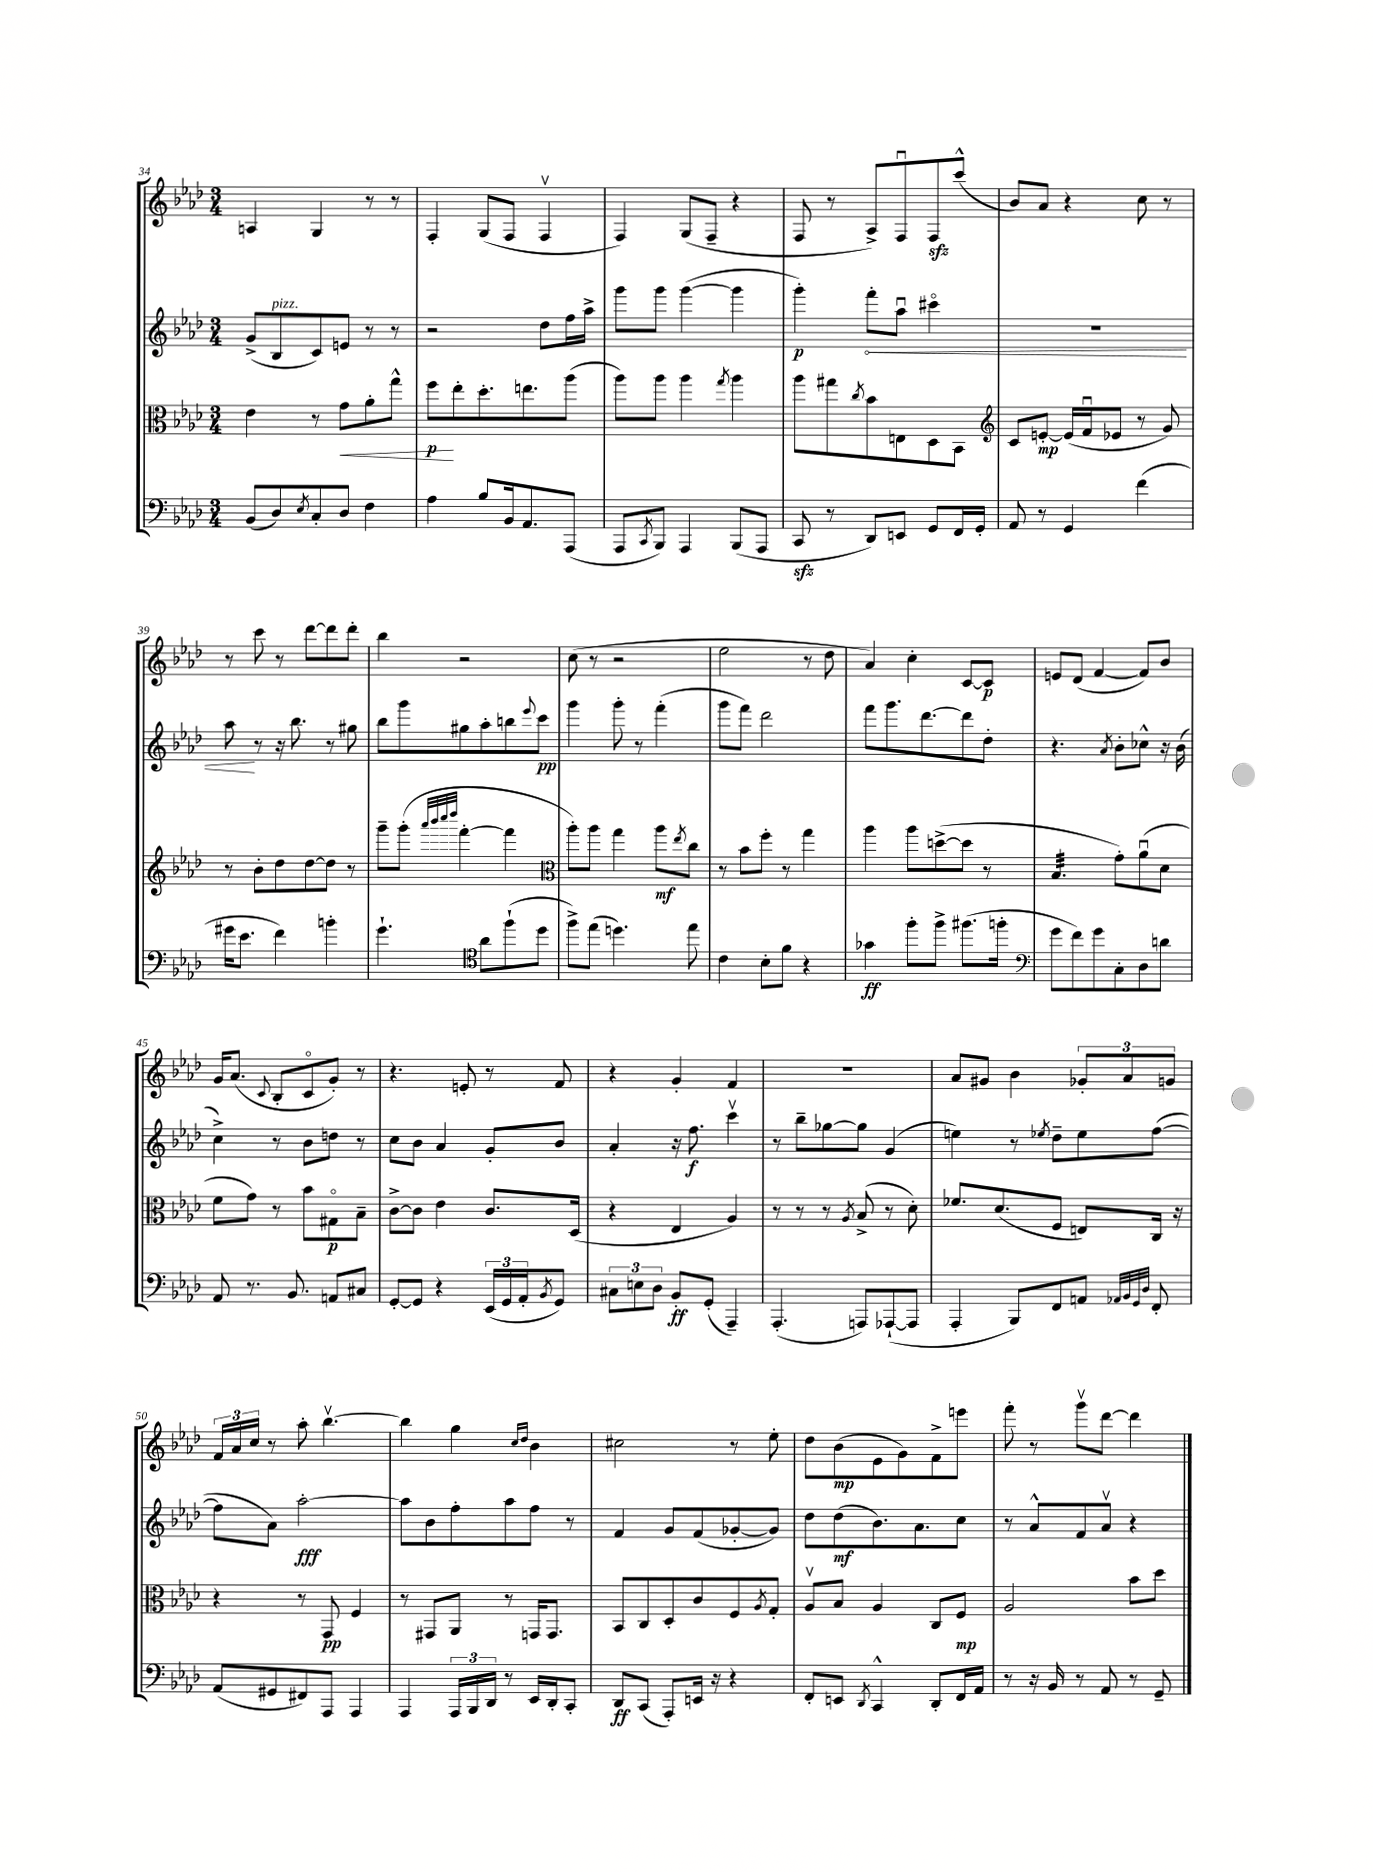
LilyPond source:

<<
\new StaffGroup <<
\new Staff = "s0" {
    \clef treble \key aes \major \numericTimeSignature \time 3/4
    a4 g4 r8 r8 |
    f4-. g8( f8 f4\upbow |
    f4) g8( f8-- r4 |
    f8 r8 aes8->) f8\downbow f8\sfz c'''8-^( |
    bes'8) aes'8 r4 c''8 r8 |
    r8 c'''8 r8 des'''8~ des'''8 des'''8-. |
    bes''4 r2 |
    c''8( r8 r2 |
    ees''2 r8 des''8 |
    aes'4) c''4-. c'8~ c'8\p |
    e'8 des'8( f'4~ f'8) bes'8 |
    g'16 aes'8.( \appoggiatura { c'8 } bes8-. c'8\flageolet g'8-.) r8 |
    r4. e'8-. r8 f'8 |
    r4 g'4-. f'4 |
    R2. |
    aes'8 gis'8 bes'4 \tuplet 3/2 { ges'8-. aes'8 g'8 } |
    \tuplet 3/2 { f'16 aes'16 c''16 } r8 aes''8-. bes''4.~\upbow |
    bes''4 g''4 \grace { c''16 des''16 } bes'4 |
    cis''2 r8 ees''8-. |
    des''8 bes'8\mp( ees'8 g'8) f'8-> e'''8 |
    f'''8-. r8 g'''8\upbow des'''8~ des'''4 \bar "|." |
}
\new Staff = "s1" {
    \clef treble \key aes \major \numericTimeSignature \time 3/4
    g'8->( bes8^\markup { \italic "pizz." } c'8) e'8 r8 r8 |
    r2 des''8 f''16 aes''16-> |
    g'''8 g'''8 g'''4~( g'''4 |
    g'''4-.\p) \once \override Hairpin.circled-tip = ##t f'''8-.\< aes''8\downbow cis'''4\flageolet |
    R2. |
    aes''8\! r8 r16 bes''8. r8 gis''8 |
    bes''8 g'''8 gis''8 aes''8-. b''8 \appoggiatura { ees'''8 } c'''8\pp |
    g'''4 g'''8-. r8 f'''4-.( |
    g'''8 f'''8) des'''2 |
    f'''8 g'''8. des'''8.~ des'''8 des''8-. |
    r4. \acciaccatura { aes'8 } bes'8-. ces''8-^ r16 bes'16( |
    c''4->) r8 bes'8 d''8 r8 |
    c''8 bes'8 aes'4 g'8-. bes'8 |
    aes'4-. r16 f''8.\f c'''4\upbow |
    r8 bes''8-- ges''8~ ges''8 g'4( |
    e''4) r8 \acciaccatura { ees''8 } des''8-- ees''8 f''8~( |
    f''8 aes'8) aes''2~-.\fff |
    aes''8 bes'8 f''8-. aes''8 f''8 r8 |
    f'4 g'8 f'8( ges'8~-. ges'8) |
    des''8 des''8\mf( bes'8.) aes'8. c''8 |
    r8 aes'8-^ f'8 aes'8\upbow r4 \bar "|." |
}
\new Staff = "s2" {
    \clef alto \key aes \major \numericTimeSignature \time 3/4
    ees'4 r8 g'8\< aes'8-. g''8-^ |
    f''8\p\! ees''8-. des''8.-. e''8. aes''8( |
    aes''8) aes''8 aes''4 \acciaccatura { g''8 } aes''4 |
    aes''8 gis''8 \acciaccatura { c''8 } bes'8 e8 des8 bes,8 |
    \clef treble c'8 e'8~-.\mp e'16( f'16\downbow ees'8 r8 g'8) |
    r8 bes'8-. des''8 des''8~ des''8 r8 |
    g'''8-- g'''8-.( \grace { aes'''32 bes'''32 c''''32 des''''32 } f'''4~-. f'''4 |
    \clef alto aes''8-.) aes''8 g''4 aes''8\mf \acciaccatura { ees''8 } c''8 |
    r8 bes'8 f''8-. r8 g''4 |
    aes''4 aes''8 d''8~->( d''8 r8 |
    bes4.:32 g'8-.) aes'8\downbow( des'8 |
    f'8 g'8) r8 bes'8 gis8\flageolet\p bes8-- |
    c'8~-> c'8 ees'4 c'8. des16( |
    r4 ees4 aes4) |
    r8 r8 r8 \acciaccatura { aes8 } bes8->( r8 des'8-.) |
    fes'8. des'8.( f8 e8) c16 r16 |
    r4 r8 g,8\pp f4 |
    r8 gis,8 aes,8 r8 g,16 g,8. |
    bes,8 c8 des8-. c'8 f8 \acciaccatura { aes8 } g8-. |
    aes8\upbow bes8 aes4 c8 f8\mp |
    aes2 bes'8 des''8 \bar "|." |
}
\new Staff = "s3" {
    \clef bass \key aes \major \numericTimeSignature \time 3/4
    bes,8( des8) \acciaccatura { ees8 } c8-. des8 f4 |
    aes4 bes8 bes,16 aes,8. aes,,8( |
    aes,,8 \acciaccatura { c,8 } bes,,8) aes,,4 bes,,8( aes,,8 |
    c,8\sfz r8 des,8) e,8 g,8 f,16 g,16-. |
    aes,8 r8 g,4 f'4( |
    gis'16 ees'8. f'4) b'4-. |
    g'4.-! \clef tenor aes'8 f''8-!( des''8 |
    f''8->) ees''8( d''4.) ees''8 |
    c'4 bes8-. f'8 r4 |
    ges'4\ff f''8-. f''8-> fis''8.( f''16-. |
    \clef bass g'8 f'8) g'8 c8-. des8 d'8 |
    aes,8 r8. bes,8. a,8 cis8 |
    g,8~-. g,8 r4 \tuplet 3/2 { ees,16( g,16 aes,16-. } \acciaccatura { bes,8 } g,8) |
    \tuplet 3/2 { cis8 e8 des8 } bes,8-.\ff g,8-.( aes,,4--) |
    aes,,4.-.( a,,8) aes,,8~-!( aes,,8 |
    aes,,4-. bes,,8) f,8 a,8 \grace { aes,32 bes,32 g,32 des32 } f,8-. |
    aes,8( gis,8 fis,8) aes,,8 aes,,4 |
    aes,,4 \tuplet 3/2 { aes,,16 bes,,16 des,16 } r8 ees,16 des,16-. c,8-. |
    des,8\ff c,8( aes,,8-.) e,16 r16 r4 |
    f,8-. e,8 \acciaccatura { des,8 } c,4-^ des,8-. f,16 aes,16 |
    r8 r16 bes,16 r8 aes,8 r8 g,8-- \bar "|." |
}
>>
>>
\layout { \context { \Score currentBarNumber = #34 } }
